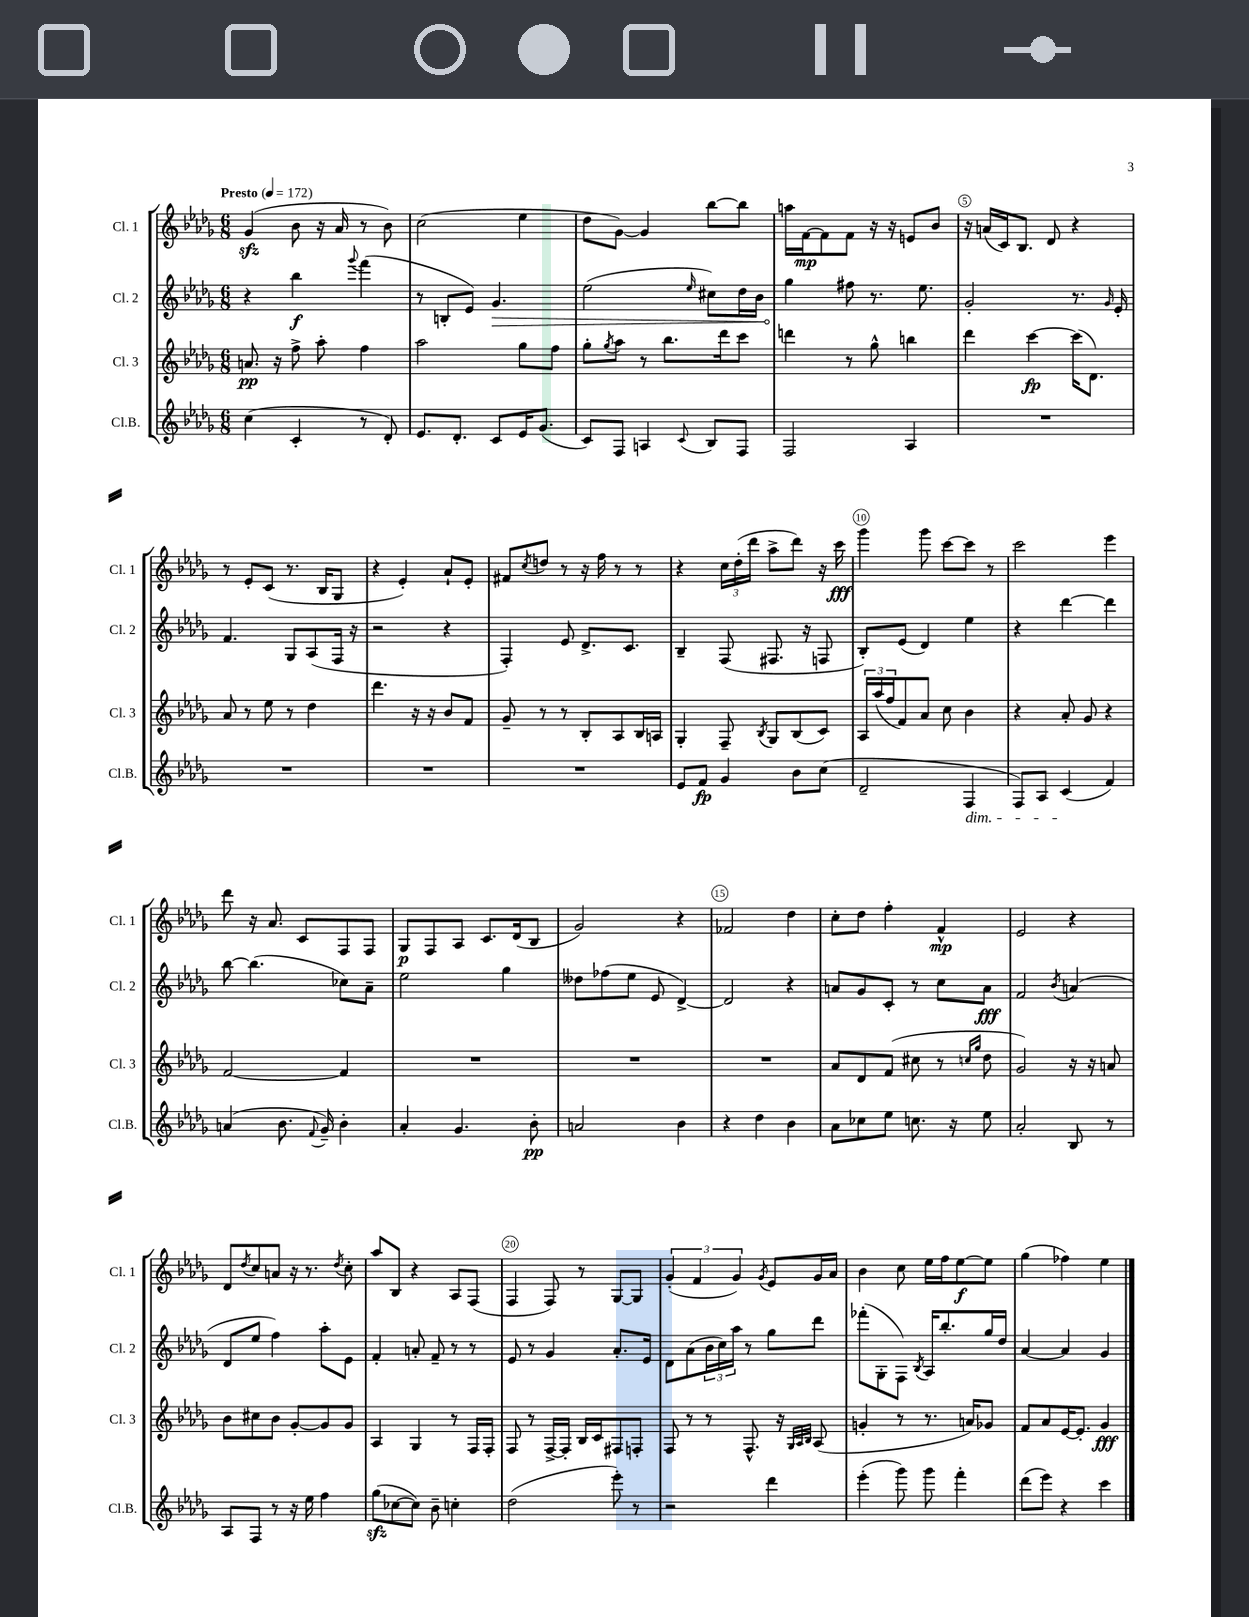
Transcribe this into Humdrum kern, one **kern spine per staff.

**kern	**dynam	**kern	**dynam	**kern	**dynam	**kern	**dynam
*part4	*part4	*part3	*part3	*part2	*part2	*part1	*part1
*staff4	*staff4	*staff3	*staff3	*staff2	*staff2	*staff1	*staff1
*I"Cl.B.	*	*I"Cl. 3	*	*I"Cl. 2	*	*I"Cl. 1	*
*I'Cl.B.	*	*I'Cl. 3	*	*I'Cl. 2	*	*I'Cl. 1	*
*clefG2	*	*clefG2	*	*clefG2	*	*clefG2	*
*k[b-e-a-d-g-]	*	*k[b-e-a-d-g-]	*	*k[b-e-a-d-g-]	*	*k[b-e-a-d-g-]	*
*M6/8	*	*M6/8	*	*M6/8	*	*M6/8	*
*MM172	*	*MM172	*	*MM172	*	*MM172	*
=1	=1	=1	=1	=1	=1	=1	=1
!	!	!	!	!	!	!LO:TX:a:B:t=Presto	!
(4cc\	.	8.an/	pp	4r	.	(4g-zz/	.
.	.	16r	.	.	.	.	.
4c'/	.	8ff^\	.	4bb-\	f	8b-\	.
.	.	8aa-'\	.	.	.	16r	.
.	.	.	.	.	.	16a-/	.
.	.	.	.	8qqggg-/	.	.	.
8r	.	4ff\	.	(4fff\	.	8r	.
8d-'/)	.	.	.	.	.	8b-\)	.
=2	=2	=2	=2	=2	=2	=2	=2
8.e-/L	.	2aa-\	.	8r	.	(2cc\	.
.	.	.	.	8Bn'/L	.	.	.
8.d-'/J	.	.	.	.	.	.	.
.	.	.	.	8e-/J)	.	.	.
!	!	!	!	!	!LO:HP:b	!	!
8c/L	.	.	.	4.g-/	>	.	.
16e-/K	.	8gg-\L	.	.	.	4ee-\	.
(8.g-/J	.	.	.	.	.	.	.
.	.	8ff\J	.	.	.	.	.
=3	=3	=3	=3	=3	=3	=3	=3
8c/L)	.	8gg-'\L	.	(2ee-\	.	8dd-\L	.
.	.	8qgg-/	.	.	.	.	.
8F/J	.	8aa-\J	.	.	.	[8g-\J)	.
4An/	.	8r	.	.	.	4g-/]	.
.	.	8.bb-\L	.	.	.	.	.
8qqc/	.	.	.	16qqee-/	.	.	.
8B-/L	.	.	.	8cc#X\L)	.	[8bb-\L	.
.	.	16ddd-\k	.	.	.	.	.
8F/J	.	8ccc\J	.	16dd-\L	.	8bb-\J]	.
.	.	.	.	16b-\JJ	.	.	.
=4	=4	=4	=4	=4	=4	=4	=4
2F/	.	4dddn\	.	4gg-\	.	16aan\LL	.
.	.	.	.	.	.	[16f\J	mp
.	.	.	.	.	.	8f\]	.
.	.	8r	.	8ff#X\	]	8f\J	.
.	.	8gg-^^\	.	8.r	.	16r	.
.	.	.	.	.	.	16r	.
4A-/	.	4bbn\	.	.	.	8en/L	.
.	.	.	.	8.ee-\	.	.	.
.	.	.	.	.	.	8b-/J	.
=5	=5	=5	=5	=5	=5	=5	=5
2.r	.	4ddd-\	.	2g-'/	.	16r	.
.	.	.	.	.	.	(16an/LL	.
.	.	.	.	.	.	16c/J)	.
.	.	.	.	.	.	8.B-/J	.
.	.	[4ccc\	fp	.	.	.	.
.	.	.	.	.	.	8d-/	.
.	.	(16ccc\KL]	.	8.r	.	4r	.
.	.	8.d-\J)	.	.	.	.	.
.	.	.	.	16qqg-/	.	.	.
.	.	.	.	16e-'/	.	.	.
!!LO:LB:g=z
=6	=6	=6	=6	=6	=6	=6	=6
2.r	.	8a-/	.	4.f/	.	8r	.
.	.	8r	.	.	.	8e-'/L	.
.	.	8ee-\	.	.	.	(8c/J	.
.	.	8r	.	8G-/L	.	8.r	.
.	.	4dd-\	.	(8A-/	.	.	.
.	.	.	.	.	.	16B-/KL	.
.	.	.	.	16F/Jk	.	8G-/J	.
.	.	.	.	16r	.	.	.
=7	=7	=7	=7	=7	=7	=7	=7
2.r	.	4.ddd-\	.	2r	.	4r	.
.	.	.	.	.	.	4e-'/)	.
.	.	16r	.	.	.	.	.
.	.	16r	.	.	.	.	.
.	.	8b-/L	.	4r	.	8a-`/L	.
.	.	8f/J	.	.	.	8e-'/J	.
=8	=8	=8	=8	=8	=8	=8	=8
2.r	.	8g-~/	.	4F'/)	.	8f#X/L	.
.	.	.	.	.	.	8qcc/	.
.	.	8r	.	.	.	8ddn/J	.
.	.	8r	.	8e-/	.	8r	.
.	.	8B-'/L	.	8.d-^/L	.	16r	.
.	.	.	.	.	.	16ff\	.
.	.	8A-/	.	.	.	8r	.
.	.	.	.	8.c/J	.	.	.
.	.	16B-/L	.	.	.	8r	.
.	.	16An/JJ	.	.	.	.	.
=9	=9	=9	=9	=9	=9	=9	=9
8e-/L	.	4G-'/	.	4B-~/	.	4r	.
8f/J	fp	.	.	.	.	.	.
4g-/	.	8F~/	.	(8F/	.	24cc\LL	.
.	.	.	.	.	.	(24dd-'\	.
.	.	.	.	.	.	24ddd-\JJ	.
.	.	8qB-/	.	.	.	.	.
.	.	8G-/L	.	8.F#X/	.	8aa-^\L	.
8b-\L	.	(8B-/	.	.	.	8ddd-\J)	.
.	.	.	.	16r	.	.	.
(8cc\J	.	8c/J)	.	8Fn/	.	16r	.
.	.	.	.	.	.	16ccc\	fff
=10	=10	=10	=10	=10	=10	=10	=10
2d-~/	.	24A-/LL	.	8B-'/L)	.	4ggg-\	.
.	.	(24aa-/	.	.	.	.	.
.	.	24ff/J	.	.	.	.	.
.	.	8f/)	.	(8e-/J	.	.	.
.	.	8a-/J	.	4d-/)	.	8ggg-\	.
.	.	8cc\	.	.	.	[8ccc\L	.
!LO:TX:b:i:t=dim.	!	!	!	!	!	!	!
4F/	.	4b-\	.	4ee-\	.	8ccc\J]	.
.	.	.	.	.	.	8r	.
=11	=11	=11	=11	=11	=11	=11	=11
8F/L)	.	4r	.	4r	.	2ccc\	.
8A-/J	.	.	.	.	.	.	.
(4c/	.	8a-'/	.	[4ddd-\	.	.	.
.	.	8g-/	.	.	.	.	.
4f/)	.	4r	.	4ddd-\]	.	4eee-\	.
!!LO:LB:g=z
=12	=12	=12	=12	=12	=12	=12	=12
(4an/	.	[2f/	.	[8bb-\	.	8ddd-\	.
.	.	.	.	(4.bb-\]	.	16r	.
.	.	.	.	.	.	8.a-/	.
8.b-\	.	.	.	.	.	.	.
.	.	.	.	.	.	8c/L	.
8qqf/	.	.	.	.	.	.	.
16g-~/)	.	.	.	.	.	.	.
4b-'\	.	4f/]	.	8cc-X\L)	.	8F/	.
.	.	.	.	8a-~\J	.	8F/J	.
=13	=13	=13	=13	=13	=13	=13	=13
4a-'/	.	2.r	.	2ee-\	.	8G-/L	p
.	.	.	.	.	.	8F/	.
4.g-/	.	.	.	.	.	8A-/J	.
.	.	.	.	.	.	8.c/L	.
.	.	.	.	4gg-\	.	.	.
.	.	.	.	.	.	(16d-/k	.
8b-'\	pp	.	.	.	.	8B-/J	.
=14	=14	=14	=14	=14	=14	=14	=14
2an/	.	2.r	.	8dd--X\L	.	2g-/)	.
.	.	.	.	(8ff-X\	.	.	.
.	.	.	.	8ee-\J	.	.	.
.	.	.	.	8e-/	.	.	.
4b-\	.	.	.	[4d-^/)	.	4r	.
=15	=15	=15	=15	=15	=15	=15	=15
4r	.	2.r	.	2d-/]	.	2f-X/	.
4dd-\	.	.	.	.	.	.	.
4b-\	.	.	.	4r	.	4dd-\	.
=16	=16	=16	=16	=16	=16	=16	=16
8a-\L	.	8a-/L	.	8an/L	.	8cc'\L	.
8cc-X\	.	8d-/	.	8g-/	.	8dd-\J	.
8ee-\J	.	(8f/J	.	8c'/J	.	4ff'\	.
8.ccn\	.	8cc#X\	.	8r	.	.	.
.	.	8r	.	8cc\L	.	4f^^/	mp
16r	.	.	.	.	.	.	.
.	.	16qqccn/LL	.	.	.	.	.
.	.	16qqgg-/JJ	.	.	.	.	.
8ee-\	.	8dd-\	.	8a\J	fff	.	.
=17	=17	=17	=17	=17	=17	=17	=17
2a-'/	.	2g-/)	.	2f/	.	2e-/	.
.	.	.	.	8qb-/	.	.	.
8B-/	.	16r	.	(4an/	.	4r	.
.	.	16r	.	.	.	.	.
8r	.	8an/	.	.	.	.	.
!!LO:LB:g=z
=18	=18	=18	=18	=18	=18	=18	=18
8A-/L	.	8b-\L	.	8d-/L	.	8d-/L	.
.	.	.	.	.	.	8qdd-/	.
8F/J	.	8cc#X\	.	8ee-/J	.	8cc/	.
8r	.	8b-\J	.	4ff\)	.	8an/J	.
16r	.	[8g-'/L	.	.	.	16r	.
16ee-\	.	.	.	.	.	8.r	.
4ff\	.	8g-/]	.	8aa-'\L	.	.	.
.	.	.	.	.	.	8qdd-/	.
.	.	8g-/J	.	8e-\J	.	8cc'\	.
=19	=19	=19	=19	=19	=19	=19	=19
(8gg-zz\L	.	4A-/	.	4f'/	.	8aa-/L	.
[8cc-X\	.	.	.	.	.	8B-/J	.
8cc-\J])	.	4G-/	.	8an'/	.	4r	.
8b-~\	.	.	.	8f~/	.	.	.
4ccn'\	.	8r	.	8r	.	8A-/L	.
.	.	16F/LL	.	8r	.	(8F/J	.
.	.	16F'/JJ	.	.	.	.	.
=20	=20	=20	=20	=20	=20	=20	=20
(2dd-\	.	8F/	.	8e-/	.	4F/	.
.	.	8r	.	8r	.	.	.
.	.	[16F^/LL	.	4g-/	.	8F/)	.
.	.	16F'/JJ]	.	.	.	.	.
.	.	16B-/LL	.	.	.	8r	.
.	.	16c/J	.	.	.	.	.
8eee-'\)	.	8F#X/	.	8.a-'/L	.	[8G-/L	.
8r	.	8Fn'/J	.	.	.	8G-/J]	.
.	.	.	.	16e-/Jk	.	.	.
=21	=21	=21	=21	=21	=21	=21	=21
2r	.	8F/	.	8d-\L	.	(6g-'/	.
.	.	8r	.	(8a-\	.	.	.
.	.	.	.	.	.	6f/	.
.	.	8r	.	24b-\L	.	.	.
.	.	.	.	24cc\)	.	.	.
.	.	.	.	24aa-\JJ	.	6g-/)	.
.	.	8.F^^/	.	8r	.	.	.
.	.	.	.	.	.	8qg-/	.
4ddd-\	.	.	.	8gg-\L	.	8e-/L	.
.	.	16r	.	.	.	.	.
.	.	32qqG-/LLL	.	.	.	.	.
.	.	32qqA-/	.	.	.	.	.
.	.	32qqB-/JJJ	.	.	.	.	.
.	.	(8A-/	.	8ddd-\J	.	16g-/L	.
.	.	.	.	.	.	16a-/JJ	.
=22	=22	=22	=22	=22	=22	=22	=22
(4eee-'\	.	4gn'/	.	(8fff-X'\L	.	4b-\	.
.	.	.	.	8G-'\	.	.	.
8ggg-\)	.	8r	.	8F\J)	.	8cc\	.
.	.	.	.	8qB-/	.	.	.
8ggg-\	.	8.r	.	16A-/KL	.	16ee-\LL	.
.	.	.	.	8.bb-'/	.	16ff\J	.
4fff'\	.	.	.	.	.	[8ee-\	f
.	.	16an/KL)	.	.	.	.	.
.	.	8g-X/J	.	16gg-/L	.	8ee-\J]	.
.	.	.	.	16dd-/JJ	.	.	.
=23	=23	=23	=23	=23	=23	=23	=23
(8ddd-\L	.	8f/L	.	[4a-/	.	(4gg-\	.
8eee-\J)	.	8a-/	.	.	.	.	.
4r	.	[16e-/K	.	4a-/]	.	4ff-X\)	.
.	.	8.e-'/J]	.	.	.	.	.
4ccc\	.	4g-/	fff	4g-/	.	4ee-\	.
==	==	==	==	==	==	==	==
*-	*-	*-	*-	*-	*-	*-	*-
